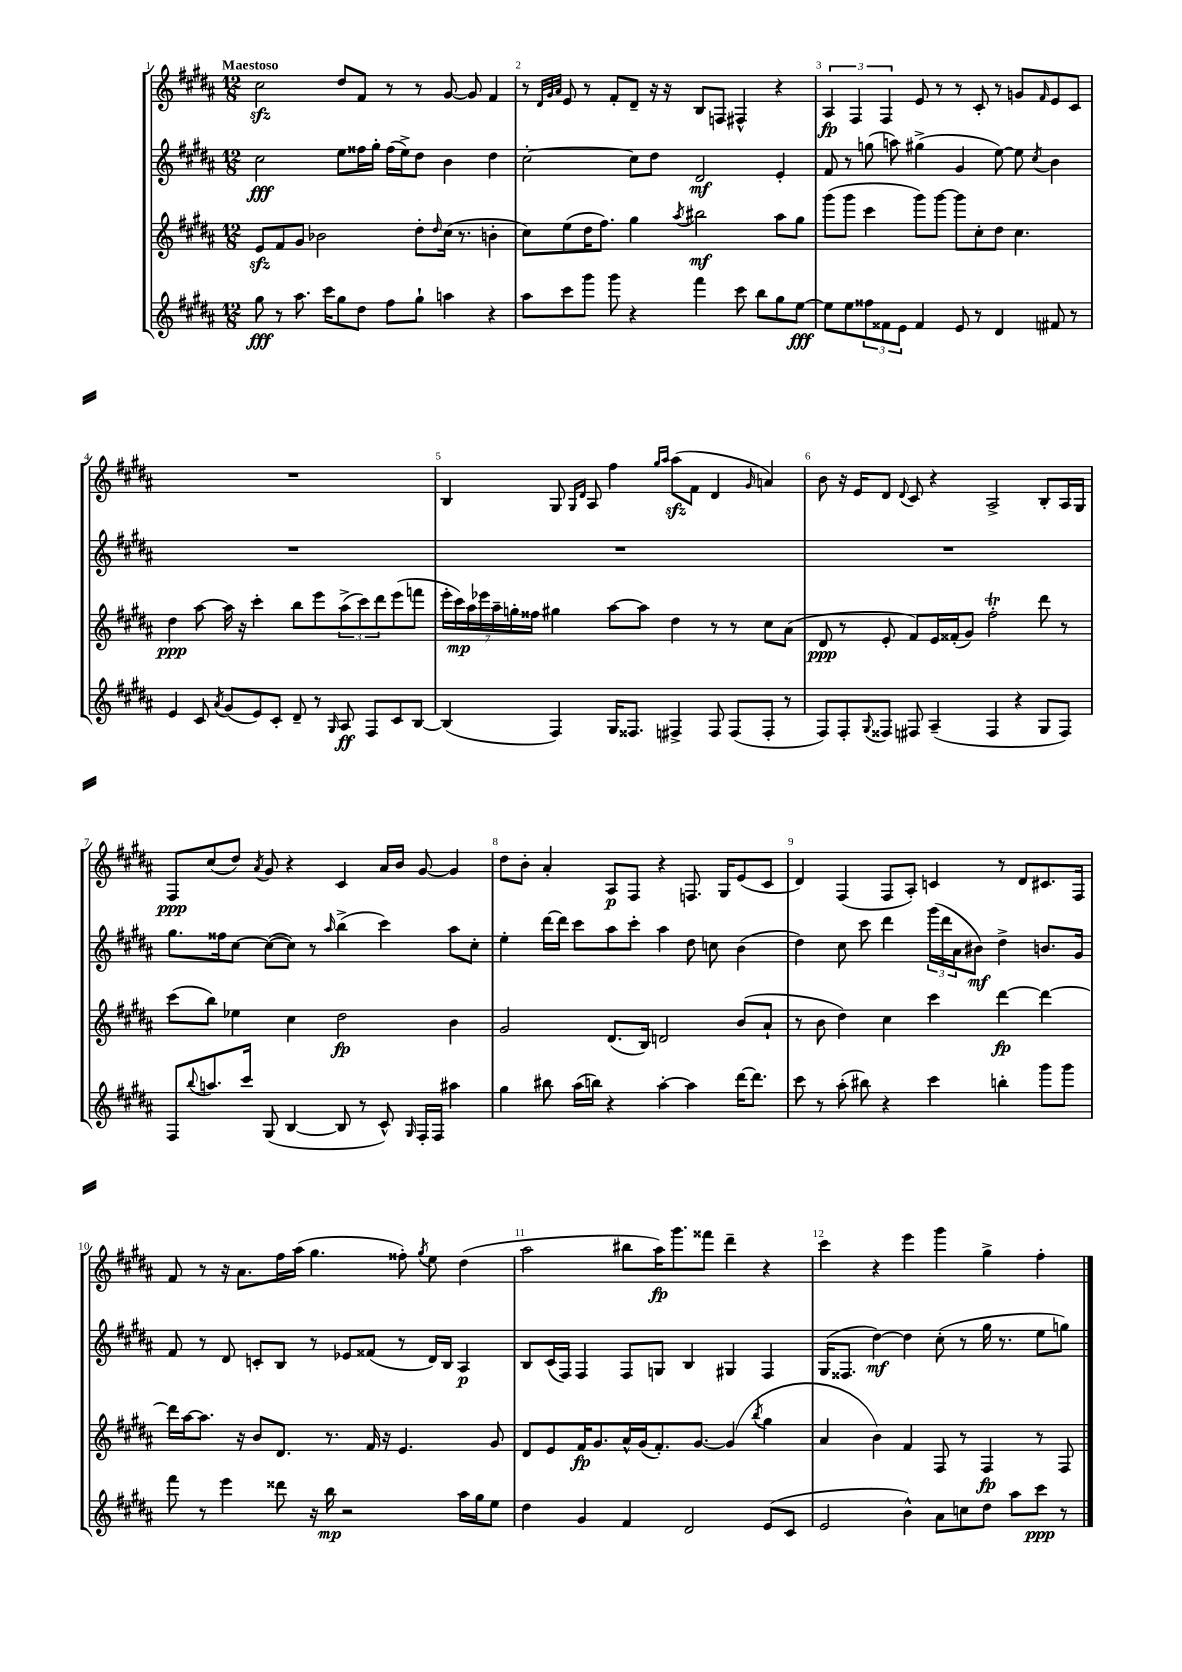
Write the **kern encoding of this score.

**kern	**dynam	**kern	**dynam	**kern	**dynam	**kern	**dynam
*part4	*part4	*part3	*part3	*part2	*part2	*part1	*part1
*staff4	*staff4	*staff3	*staff3	*staff2	*staff2	*staff1	*staff1
*clefG2	*	*clefG2	*	*clefG2	*	*clefG2	*
*k[f#c#g#d#a#]	*	*k[f#c#g#d#a#]	*	*k[f#c#g#d#a#]	*	*k[f#c#g#d#a#]	*
*M12/8	*	*M12/8	*	*M12/8	*	*M12/8	*
=1	=1	=1	=1	=1	=1	=1	=1
!	!	!	!	!	!	!LO:TX:a:B:t=Maestoso	!
8gg#\	fff	8ezz/L	.	2cc#\	fff	2cc#zz\	.
8r	.	8f#/	.	.	.	.	.
8.aa#\	.	8g#/J	.	.	.	.	.
.	.	2b-X\	.	.	.	.	.
16ccc#\KL	.	.	.	.	.	.	.
8gg#\	.	.	.	8ee\L	.	8dd#/L	.
8dd#\J	.	.	.	16ff##X\L	.	8f#/J	.
.	.	.	.	16gg#'\JJ	.	.	.
8ff#\L	.	.	.	(16ff##\LL	.	8r	.
.	.	.	.	16ee^\J)	.	.	.
8gg#`\J	.	8dd#'\L	.	8dd#\J	.	8r	.
.	.	16qqdd#/	.	.	.	.	.
4aan\	.	(16cc#\Jk	.	4b\	.	[8g#/	.
.	.	8.r	.	.	.	.	.
.	.	.	.	.	.	8g#/]	.
4r	.	4bn'\	.	4dd#\	.	4f#/	.
=2	=2	=2	=2	=2	=2	=2	=2
8aa#\L	.	8cc#\L)	.	[2cc#'\	.	8r	.
.	.	.	.	.	.	32qqd#/LLL	.
.	.	.	.	.	.	32qqg#/	.
.	.	.	.	.	.	32qqa#/JJJ	.
8ccc#\	.	(8ee\	.	.	.	8e/	.
8ggg#\J	.	16dd#\K	.	.	.	8r	.
.	.	8.ff#\J)	.	.	.	.	.
8ggg#\	.	.	.	.	.	8f#'/L	.
4r	.	4gg#\	.	8cc#\L]	.	8d#~/J	.
.	.	.	.	8dd#\J	.	16r	.
.	.	.	.	.	.	16r	.
.	.	8qaa#/	.	.	.	.	.
4fff#\	.	2bb#X\	mf	2d#/	mf	8B/L	.
.	.	.	.	.	.	8Fn/J	.
8ccc#\	.	.	.	.	.	4F#X^^/	.
8bb\L	.	.	.	.	.	.	.
8gg#\	.	8aa#\L	.	4e'/	.	4r	.
[8ee\J	fff	8gg#\J	.	.	.	.	.
=3	=3	=3	=3	=3	=3	=3	=3
8ee\L]	.	(8ggg#\L	.	8f#/	.	6A#/	fp
8ee\	.	8ggg#\J	.	8r	.	.	.
.	.	.	.	.	.	6F#/	.
12ff##X\	.	4ccc#\	.	(8ggn\	.	.	.
12f##X\	.	.	.	.	.	6F#/	.
.	.	.	.	8aan\)	.	.	.
12e\J	.	.	.	.	.	.	.
4f##/	.	8ggg#\L)	.	(4gg#X^\	.	8e/	.
.	.	[8ggg#\J	.	.	.	8r	.
8e/	.	8ggg#\L]	.	4g#/	.	8r	.
8r	.	8cc#'\	.	.	.	8c#'/	.
4d#/	.	8dd#\J	.	[8ee\)	.	8r	.
.	.	4.cc#\	.	8ee\]	.	8gn/L	.
.	.	.	.	8qcc#/	.	16qqf#/	.
8f#X/	.	.	.	4b\	.	8e/	.
8r	.	.	.	.	.	8c#/J	.
!!LO:LB:g=z
=4	=4	=4	=4	=4	=4	=4	=4
4e/	.	4dd#\	ppp	1.r	.	1.r	.
8c#/	.	[8aa#\	.	.	.	.	.
8qa#/	.	.	.	.	.	.	.
(8g#/L	.	16aa#\]	.	.	.	.	.
.	.	16r	.	.	.	.	.
8e/)	.	4ccc#'\	.	.	.	.	.
8c#'/J	.	.	.	.	.	.	.
8d#~/	.	8bb\L	.	.	.	.	.
8r	.	8eee\	.	.	.	.	.
16qqG#/	.	.	.	.	.	.	.
8A#/	ff	(12aa#^\	.	.	.	.	.
.	.	12ccc#\)	.	.	.	.	.
8F#/L	.	.	.	.	.	.	.
.	.	12ddd#\	.	.	.	.	.
8c#/	.	(8eee\	.	.	.	.	.
[8B/J	.	8fffn\J	.	.	.	.	.
=5	=5	=5	=5	=5	=5	=5	=5
(4B/]	.	28eee'\LL	.	1.r	.	4B/	.
.	.	28ccc#\)	mp	.	.	.	.
.	.	28aa#\	.	.	.	.	.
.	.	28eee-X\	.	.	.	.	.
.	.	28aa#~\	.	.	.	.	.
.	.	28ggn'\	.	.	.	.	.
.	.	28ff##X\JJ	.	.	.	.	.
4F#/)	.	4gg#X\	.	.	.	8G#/	.
.	.	.	.	.	.	16qqG#/LL	.
.	.	.	.	.	.	16qqd#/JJ	.
.	.	.	.	.	.	8A#/	.
16G#/KL	.	[8aa#\L	.	.	.	4ff#\	.
8.F##X/J	.	.	.	.	.	.	.
.	.	8aa#\J]	.	.	.	.	.
.	.	.	.	.	.	16qqgg#/LL	.
.	.	.	.	.	.	16qqaa#/JJ	.
4F#X^/	.	4dd#\	.	.	.	(8aa#zz\L	.
.	.	.	.	.	.	8f#\J	.
8F#/	.	8r	.	.	.	4d#/	.
(8F#/L	.	8r	.	.	.	.	.
.	.	.	.	.	.	16qqg#/	.
8F#'/J	.	8cc#\L	.	.	.	4an/)	.
8r	.	(8a#\J	.	.	.	.	.
=6	=6	=6	=6	=6	=6	=6	=6
8F#/L)	.	8d#/	ppp	1.r	.	8b\	.
8F#'/	.	8r	.	.	.	16r	.
.	.	.	.	.	.	16e/KL	.
8qqG#/	.	.	.	.	.	.	.
8F##X/J	.	8e'/	.	.	.	8d#/J	.
.	.	.	.	.	.	8qqd#/	.
8F#X/	.	8f#/L)	.	.	.	8c#/	.
(4A#~/	.	16e/L	.	.	.	4r	.
.	.	(16f##X'/J	.	.	.	.	.
.	.	8g#/J)	.	.	.	.	.
4F#/	.	2ff#T'\	.	.	.	2A#^/	.
4r	.	.	.	.	.	.	.
8G#/L	.	8ddd#\	.	.	.	8B'/L	.
8F#/J)	.	8r	.	.	.	16A#/L	.
.	.	.	.	.	.	16G#/JJ	.
!!LO:LB:g=z
=7	=7	=7	=7	=7	=7	=7	=7
8F#/L	.	(8ccc#\L	.	8.gg#\L	.	8F#/L	ppp
8qqbb/	.	.	.	.	.	.	.
8.aan/	.	8bb\J)	.	.	.	(8cc#/	.
.	.	.	.	16ff##X\k	.	.	.
.	.	4ee-X\	.	[8cc#\J	.	8dd#/J)	.
16ccc#/Jk	.	.	.	.	.	.	.
.	.	.	.	.	.	8qa#/	.
(8G#/	.	.	.	(8cc#\L_	.	8g#/	.
[4B/	.	4cc#\	.	8cc#\J])	.	4r	.
.	.	.	.	8r	.	.	.
.	.	.	.	16qqaa#/	.	.	.
8B/]	.	2dd#\	fp	(4bb^\	.	4c#/	.
8r	.	.	.	.	.	.	.
8c#^^/)	.	.	.	4ccc#\)	.	16a#/LL	.
.	.	.	.	.	.	16b/JJ	.
16qqG#/	.	.	.	.	.	.	.
16F#'/LL	.	.	.	.	.	[8g#/	.
16F#/JJ	.	.	.	.	.	.	.
4aa#X\	.	4b\	.	8aa#\L	.	4g#/]	.
.	.	.	.	8cc#'\J	.	.	.
=8	=8	=8	=8	=8	=8	=8	=8
4gg#\	.	2g#/	.	4ee'\	.	8dd#\L	.
.	.	.	.	.	.	8b'\J	.
8bb#X\	.	.	.	[16ddd#\LL	.	4a#'/	.
.	.	.	.	16ddd#\JJ]	.	.	.
(16aa#\LL	.	.	.	8ccc#\L	.	.	.
16bbn\JJ)	.	.	.	.	.	.	.
4r	.	(8.d#/L	.	8aa#\	.	8A#/L	p
.	.	.	.	8ccc#'\J	.	8F#/J	.
.	.	16B/Jk)	.	.	.	.	.
[4aa#'\	.	2dn/	.	4aa#\	.	4r	.
4aa#\]	.	.	.	8dd#\	.	8.Fn/	.
.	.	.	.	8ccn\	.	.	.
.	.	.	.	.	.	16G#/KL	.
[16ddd#\KL	.	(8b/L	.	(4b\	.	(8e/	.
8.ddd#\J]	.	.	.	.	.	.	.
.	.	8a#`/J	.	.	.	8c#/J	.
=9	=9	=9	=9	=9	=9	=9	=9
8ccc#\	.	8r	.	4dd#\)	.	4d#/)	.
8r	.	8b\	.	.	.	.	.
(8aa#'\	.	4dd#\)	.	8cc#\	.	(4F#/	.
8bb#X\)	.	.	.	8ccc#\	.	.	.
4r	.	4cc#\	.	4ddd#\	.	8F#/L	.
.	.	.	.	.	.	8A#'/J)	.
4ccc#\	.	4ccc#\	.	(24ggg#\LL	.	4cn/	.
.	.	.	.	24ddd#\	.	.	.
.	.	.	.	24a#\J	.	.	.
.	.	.	.	8b#X\J)	mf	.	.
4bbn'\	.	[4ddd#\	fp	4dd#^\	.	8r	.
.	.	.	.	.	.	8d#/L	.
8ggg#\L	.	4ddd#\_	.	8.bn/L	.	8.c#X/	.
8ggg#\J	.	.	.	.	.	.	.
.	.	.	.	16g#/Jk	.	16F#/Jk	.
!!LO:LB:g=z
=10	=10	=10	=10	=10	=10	=10	=10
8fff#\	.	16ddd#\LL]	.	8f#/	.	8f#/	.
.	.	[16aa#\J	.	.	.	.	.
8r	.	8.aa#\J]	.	8r	.	8r	.
4eee\	.	.	.	8d#/	.	16r	.
.	.	16r	.	.	.	8.a#\L	.
.	.	8b/L	.	8cn'/L	.	.	.
8ddd##X\	.	8.d#/J	.	8B/J	.	16ff#\L	.
.	.	.	.	.	.	(16aa#\JJ	.
16r	.	.	.	8r	.	4.gg#\	.
16bb\	mp	8.r	.	.	.	.	.
2r	.	.	.	8e-X/L	.	.	.
.	.	16f#/	.	(8f##X/J	.	.	.
.	.	16r	.	.	.	.	.
.	.	4.e/	.	8r	.	8ff##X'\)	.
.	.	.	.	.	.	8qgg#/	.
.	.	.	.	16d#/LL)	.	8ee\	.
.	.	.	.	16B/JJ	.	.	.
16aa#\LL	.	.	.	4A#/	p	(4dd#\	.
16gg#\J	.	.	.	.	.	.	.
8ee\J	.	8g#/	.	.	.	.	.
=11	=11	=11	=11	=11	=11	=11	=11
4dd#\	.	8d#/L	.	8B/L	.	2aa#\	.
.	.	8e/	.	(16c#/L	.	.	.
.	.	.	.	16F#/JJ)	.	.	.
4g#/	.	16f#/K	fp	4F#/	.	.	.
.	.	8.g#/	.	.	.	.	.
4f#/	.	16a#^^/L	.	8F#/L	.	8bb#X\L	.
.	.	(16g#/J	.	.	.	.	.
.	.	8.f#'/)	.	8Gn/J	.	16aa#\K)	fp
.	.	.	.	.	.	8.ggg#\	.
2d#/	.	.	.	4B/	.	.	.
.	.	[8.g#/J	.	.	.	.	.
.	.	.	.	.	.	8fff##X\J	.
.	.	(4g#/]	.	4G#X/	.	4ddd#~\	.
.	.	8qbb/	.	.	.	.	.
(8e/L	.	4gg#\	.	4F#/	.	4r	.
8c#/J	.	.	.	.	.	.	.
=12	=12	=12	=12	=12	=12	=12	=12
2e/	.	4a#/	.	(16G#/KL	.	4ccc#\	.
.	.	.	.	8.F##X/J	.	.	.
.	.	4b\)	.	[4dd#\)	mf	4r	.
4b^^\)	.	4f#/	.	4dd#\]	.	4eee\	.
8a#\L	.	8F#/	.	(8cc#'\	.	4ggg#\	.
8ccn\	.	8r	.	8r	.	.	.
8dd#\J	.	4F#/	fp	16gg#\	.	4gg#^\	.
.	.	.	.	8.r	.	.	.
8aa#\L	.	.	.	.	.	.	.
8ccc#\J	ppp	8r	.	8ee\L	.	4ff#'\	.
8r	.	8F#/	.	8ggn\J)	.	.	.
==	==	==	==	==	==	==	==
*-	*-	*-	*-	*-	*-	*-	*-
